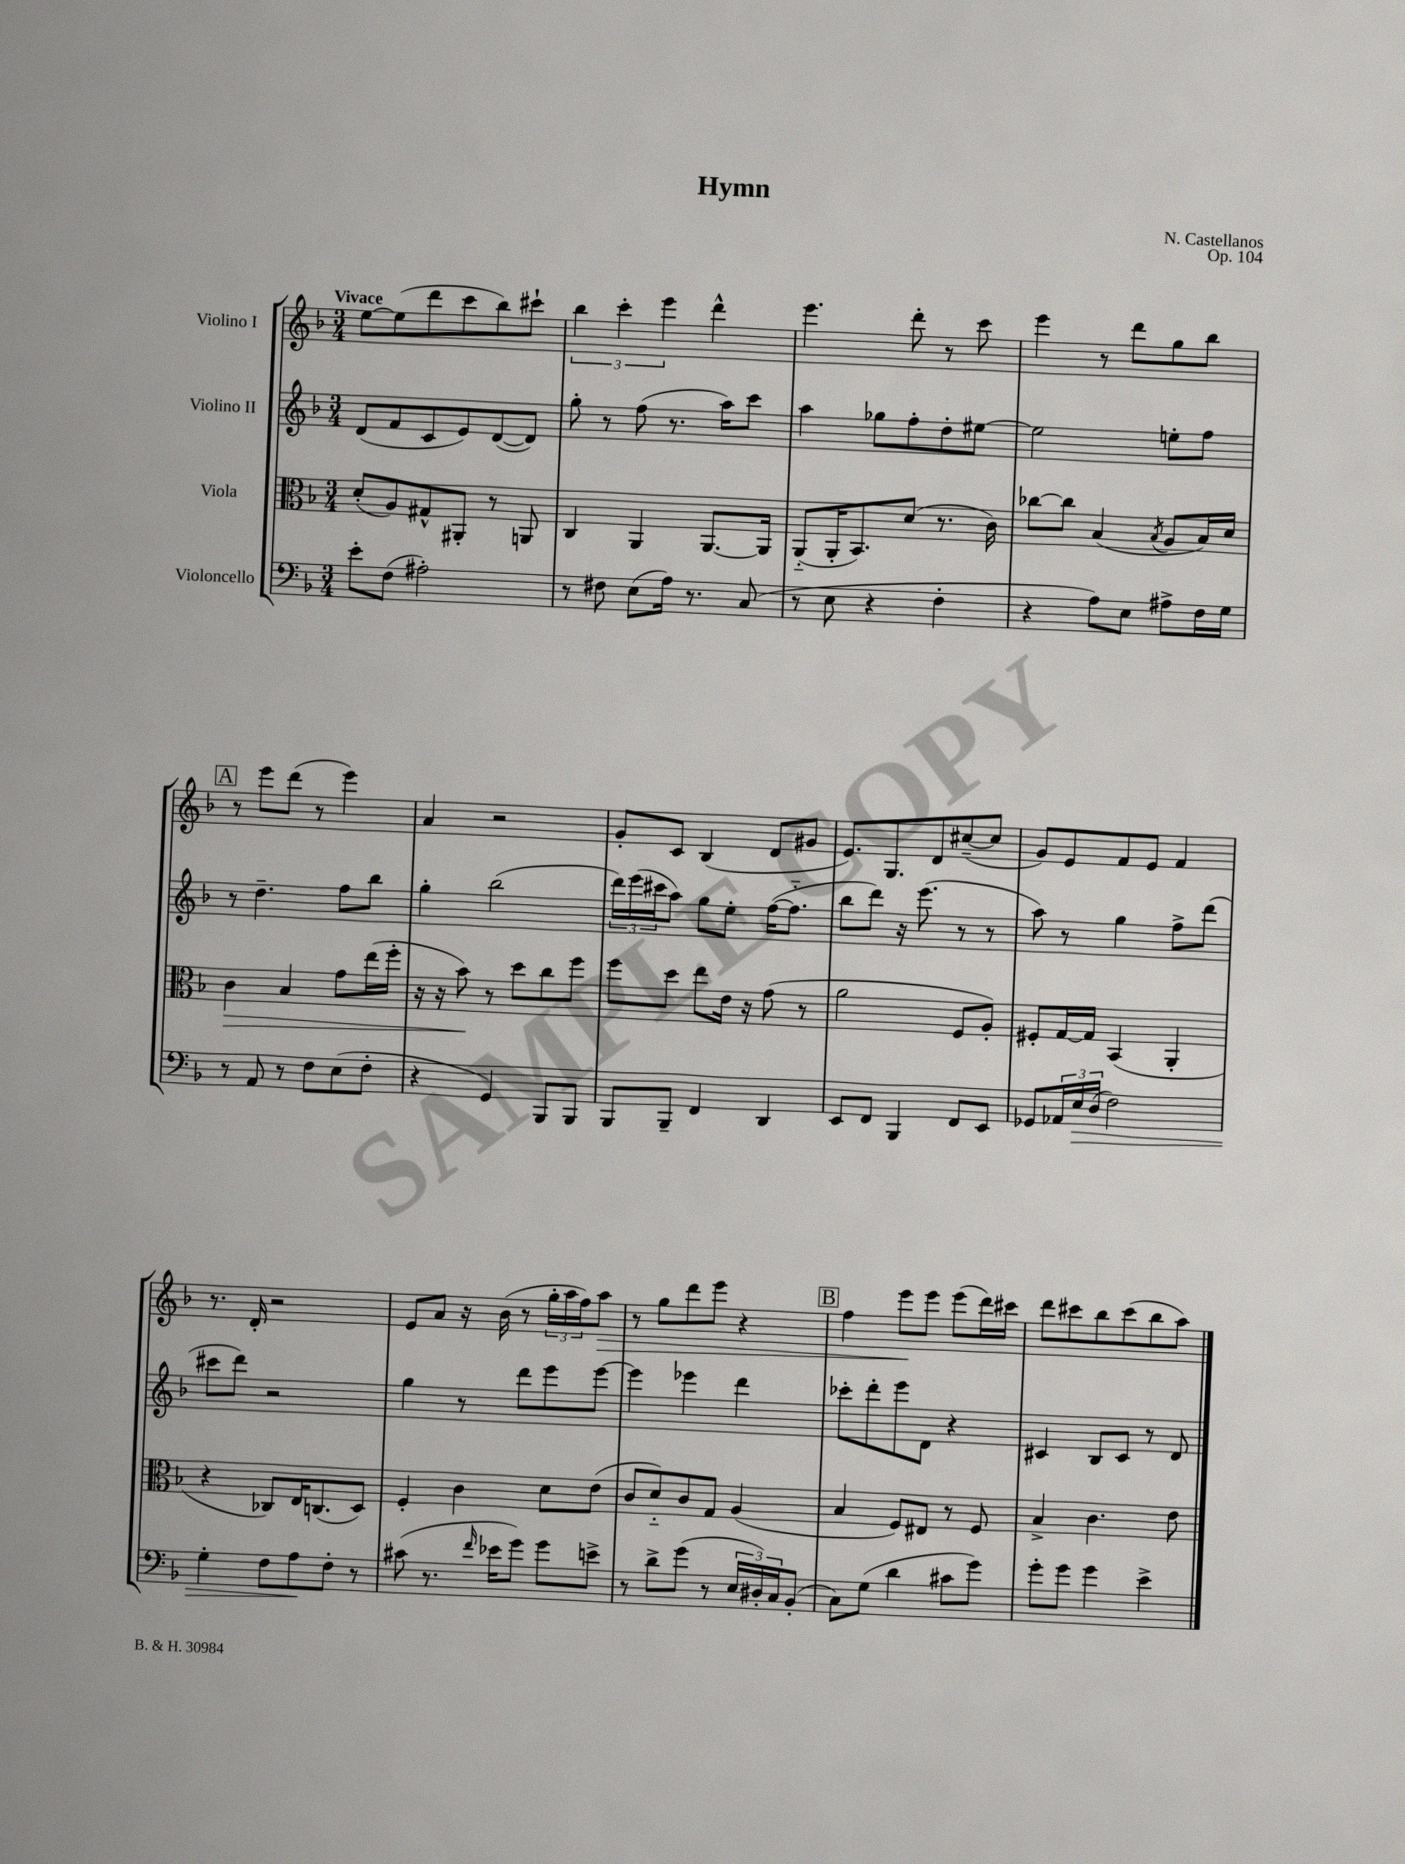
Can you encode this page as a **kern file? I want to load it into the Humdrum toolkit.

**kern	**kern	**kern	**kern
*staff4	*staff3	*staff2	*staff1
*clefF4	*clefC3	*clefG2	*clefG2
*k[b-]	*k[b-]	*k[b-]	*k[b-]
*M3/4	*M3/4	*M3/4	*M3/4
8e'	(8d'	(8d	[8ee
(8F	8A)	8f	(8ee]
2A#')	8G#^^	8c	8ddd
.	8AA#'	8e)	8ccc
.	8r	([8d	8bb-)
.	8AA	8d])	8ccc#`
=	=	=	=
8r	4C	8gg'	6bb-
8F#	.	8r	.
.	.	.	6ccc'
(8E	4AA	(8ff	.
.	.	.	6eee
16A)	.	8.r	.
8.r	.	.	.
.	[8.AA	.	4ddd^^
.	.	16aa)	.
(8C	.	8ccc	.
.	16AA]	.	.
=	=	=	=
8r	(8AA'~	4aa	4.eee
8E	16AA'	.	.
.	8.BB-)	.	.
4r	.	8gg-	.
.	(8d	8ff'	8ddd'
4F'	8.r	8dd'	8r
.	.	[8ee#	8ccc
.	16c)	.	.
=	=	=	=
4r	[8cc-	2ee#]	4eee
.	8cc-]	.	.
8A)	(4B-	.	8r
8E	.	.	8ddd
.	8qB-	.	.
8A#^	8A	8ee'	8gg
16F	16B-)	8ff	8bb-
16G	16d	.	.
=	=	=	=
8r	4c	8r	8r
8AA	.	4.dd~	8eee
8r	4B-	.	(8ddd
8F	.	.	8r
(8E	8g	8ff	4eee)
8F'	(16ee	8bb-	.
.	16ff'	.	.
=	=	=	=
4r	16r	4gg'	4a
.	16r	.	.
.	8b-)	.	.
4GG)	8r	(2bb-	2r
.	8dd	.	.
8BBB-	8cc	.	.
8BBB-	8ff	.	.
=	=	=	=
8BBB-	8ff	24ddd)	8g'
.	.	(24eee	.
.	.	24ccc#	.
8BBB-~	8dd	8aa)	8c
4FF	8ee	8gg	(4B-
.	16e	8ee'	.
.	16r	.	.
4DD	(8g	([16ff	8d
.	.	8.ff'~]	.
.	8r	.	8g#
=	=	=	=
8EE	2a	8bb-	8.e)
8FF	.	8ddd)	.
.	.	.	8.G
4BBB-	.	16r	.
.	.	(8.eee	.
.	.	.	8d
8FF	8F	8r	([8cc#~
8EE	8A')	8r	8cc#]
=	=	=	=
8GG-	8F#'	8aa)	8g)
24AA-	[16G	8r	8e
24E	.	.	.
.	16G]	.	.
(24D	.	.	.
2F)	(4BB-	4gg	8f
.	.	.	8e
.	4AA'	8ff^	4f
.	.	(8ddd	.
=	=	=	=
4G'	4r	8ccc#	8.r
.	.	8ddd)	.
.	.	.	16d'
8F	8C-)	2r	2r
8A	16E	.	.
.	(8.C	.	.
8F'	.	.	.
8r	8D)	.	.
=	=	=	=
(8c#	4F'	4gg	8e
8.r	.	.	8a
.	4c	8r	16r
16qqf	.	.	.
16e-	.	.	(16b-
8g)	.	8ddd	8r
8g	8d	8eee	24gg'
.	.	.	24aa
.	.	.	24ff)
8e^	(8e	[8eee	8aa
=	=	=	=
8r	8c	4eee]	8r
8d^	8d'~)	.	8gg
(8g	8c	4eee-	8ddd
8r	8G	.	8eee
24E	(4A	4ddd	4r
24D#')	.	.	.
24C	.	.	.
(8BB-'	.	.	.
=	=	=	=
8C)	4B-	8ccc-'	4ff
(8G	.	8ddd'	.
4d	8F)	8eee	8eee
.	8E#	8d	8eee
8c#	8r	4r	(8eee
8g)	8F	.	16ddd)
.	.	.	16ccc#
=	=	=	=
8g'	4B-^	4c#	8ddd
8g	.	.	8ccc#
4g	4.c	8B-	8bb-
.	.	8c#	(8ccc#
4e^	.	8r	8bb-
.	8e	8d	8aa)
==	==	==	==
*-	*-	*-	*-
